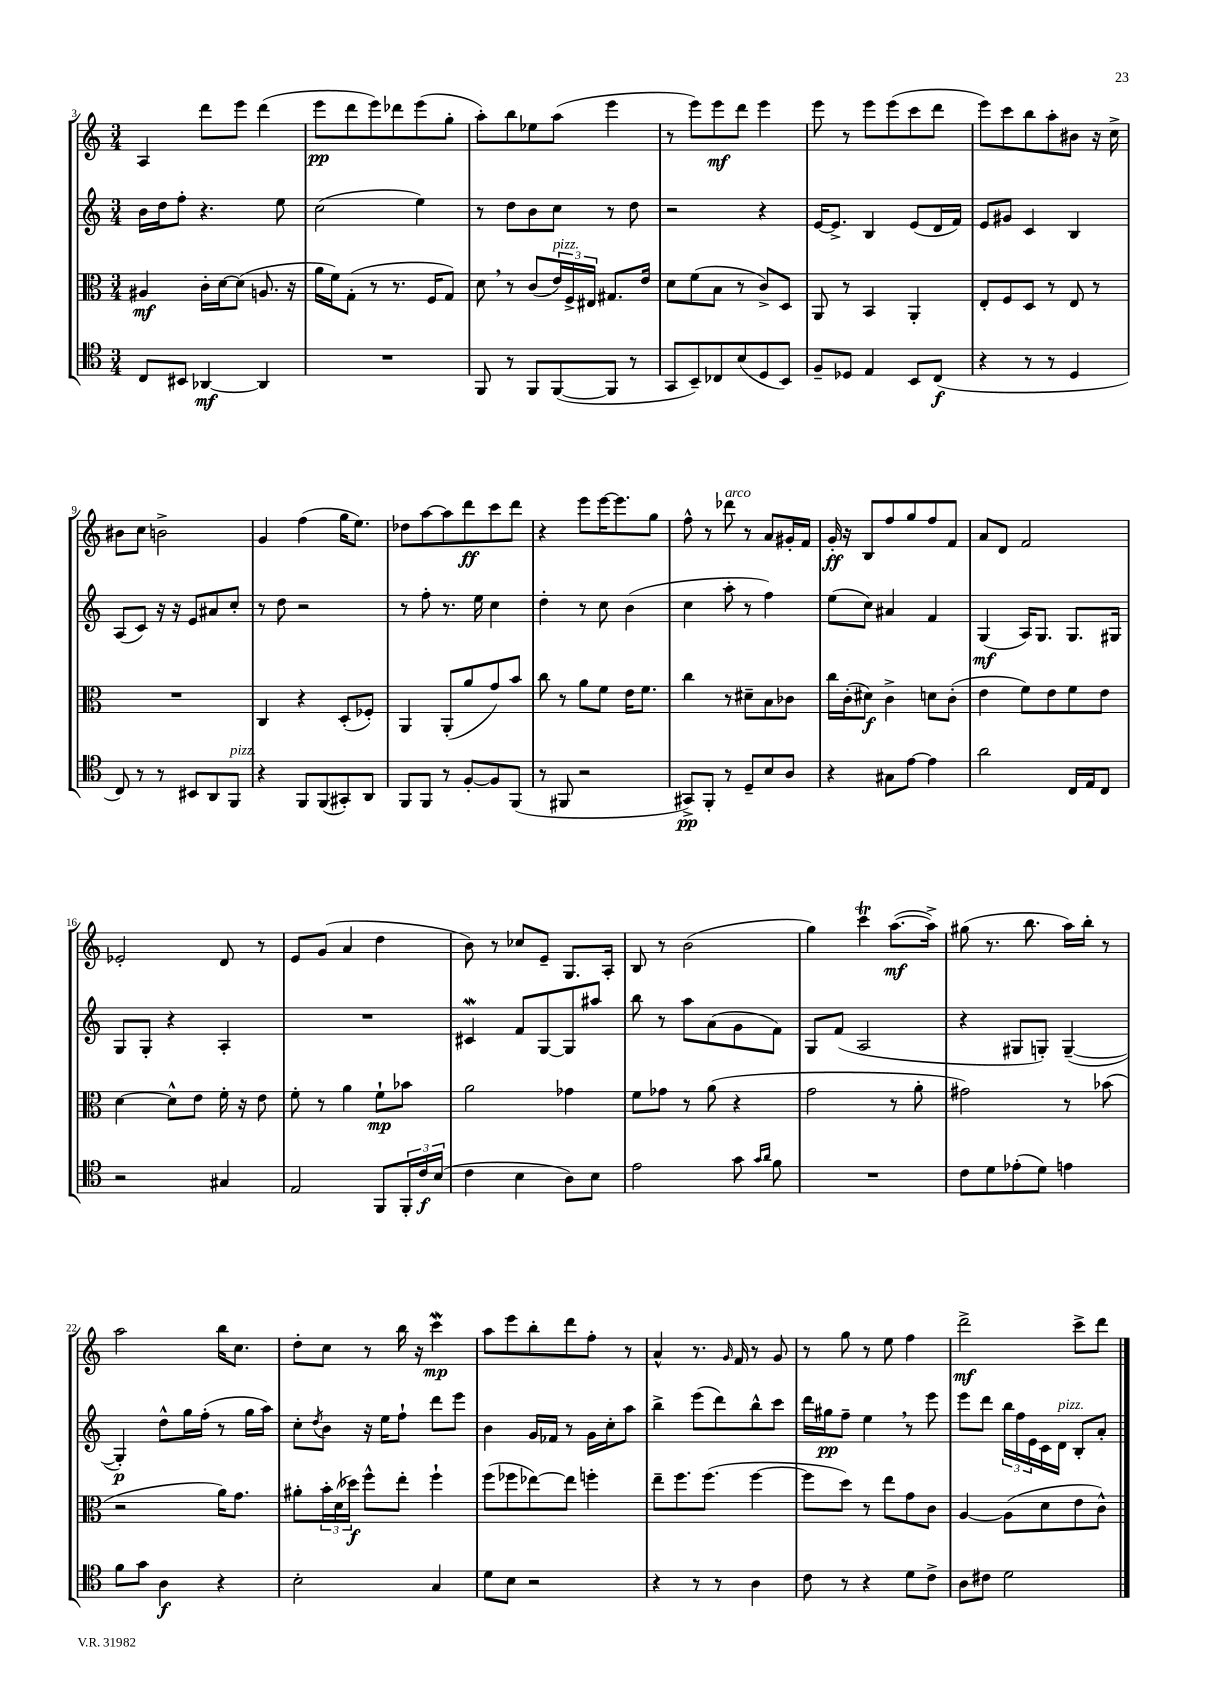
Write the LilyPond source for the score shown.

<<
\new StaffGroup <<
\new Staff = "s0" {
    \clef treble \key c \major \numericTimeSignature \time 3/4
    a4 d'''8 e'''8 d'''4( |
    e'''8\pp d'''8 e'''8) des'''8 e'''8( g''8-. |
    a''8-.) b''8 ees''8 a''8( e'''4 |
    r8 e'''8) e'''8\mf d'''8 e'''4 |
    e'''8 r8 e'''8 e'''8( c'''8 d'''8 |
    e'''8) c'''8 b''8 a''8-. bis'8 r16 c''16-> |
    bis'8 c''8 b'2-> |
    g'4 f''4( g''16 e''8.) |
    des''8 a''8~ a''8 d'''8\ff c'''8 d'''8 |
    r4 e'''8 e'''16~ e'''8. g''8 |
    f''8-^ r8 des'''8^\markup { \italic "arco" } r8 a'8 gis'16-. f'16 |
    g'16-.\ff r16 b8 f''8 g''8 f''8 f'8 |
    a'8 d'8 f'2 |
    ees'2-. d'8 r8 |
    e'8 g'8( a'4 d''4 |
    b'8) r8 ces''8 e'8-- g8. a16-. |
    b8 r8 b'2( |
    g''4) c'''4\trill a''8.~\mf( a''16->) |
    gis''8( r8. b''8. a''16) b''16-. r8 |
    a''2 b''16 c''8. |
    d''8-. c''8 r8 b''16 r16 c'''4\mordent\mp |
    a''8 e'''8 b''8-. d'''8 f''8-. r8 |
    a'4-^ r8. \grace { g'16 } f'16 r8 g'8 |
    r8 g''8 r8 e''8 f''4 |
    d'''2->\mf c'''8-> d'''8 \bar "|." |
}
\new Staff = "s1" {
    \clef treble \key c \major \numericTimeSignature \time 3/4
    b'16 d''16 f''8-. r4. e''8 |
    c''2( e''4) |
    r8 d''8 b'8 c''8 r8 d''8 |
    r2 r4 |
    e'16~ e'8.-> b4 e'8( d'16 f'16) |
    e'8 gis'8 c'4 b4 |
    a8( c'8) r16 r16 e'8 ais'8 c''8-. |
    r8 d''8 r2 |
    r8 f''8-. r8. e''16 c''4 |
    d''4-. r8 c''8 b'4( |
    c''4 a''8-. r8 f''4) |
    e''8( c''8) ais'4 f'4 |
    g4\mf( a16) g8. g8. gis16 |
    g8 g8-. r4 a4-. |
    R2. |
    cis'4\mordent f'8 g8~ g8 ais''8 |
    b''8 r8 a''8 a'8( g'8 f'8) |
    g8 f'8( a2 |
    r4 gis8 g8-.) g4~--( |
    g4-.\p) d''8-^ g''16 f''16-.( r8 g''16 a''16) |
    c''8-. \acciaccatura { d''8 } b'8 r16 e''16 f''8-! d'''8 e'''8 |
    b'4 g'16 fes'16 r8 g'16 c''16-. a''8 |
    b''4-> e'''8( d'''8) b''8-^ c'''8 |
    d'''16 gis''16\pp f''8-- e''4 \breathe r8 e'''8 |
    e'''8 d'''8 \tuplet 3/2 { b''16 f''16 e'16 } c'16 d'16^\markup { \italic "pizz." } b8-. a'8-. \bar "|." |
}
\new Staff = "s2" {
    \clef alto \key c \major \numericTimeSignature \time 3/4
    ais4\mf c'16-. d'16~ d'8( a8. r16 |
    a'16 f'16) g8-.( r8 r8. f16 g8) |
    d'8 \breathe r8 c'8( \tuplet 3/2 { e'16^\markup { \italic "pizz." }) f16-> eis16 } gis8. e'16 |
    d'8 f'8( b8 r8 c'8->) d8 |
    a,8 r8 b,4 a,4-. |
    e8-. f8 d8 r8 e8 r8 |
    R2. |
    c4 r4 d8-.( fes8-.) |
    a,4 a,8-.( a'8 g'8) b'8 |
    c''8 r8 a'8 f'8 e'16 f'8. |
    c''4 r8 dis'8-- b8 ces'8 |
    c''16 c'16-.( dis'8\f) c'4-> d'8 c'8-.( |
    e'4 f'8) e'8 f'8 e'8 |
    d'4~ d'8-^ e'8 f'16-. r16 e'8 |
    f'8-. r8 a'4 f'8-!\mp bes'8 |
    a'2 ges'4 |
    f'8 ges'8 r8 a'8( r4 |
    g'2 r8 a'8-. |
    gis'2) r8 bes'8( |
    r2 a'16) g'8. |
    ais'8-. \tuplet 3/2 { b'16-. d'16( des''16\f) } f''8-^ e''8-. f''4-! |
    f''8( fes''8 ees''8~) ees''8 f''4-. |
    e''8-- f''8. f''8.( f''4~ |
    f''8 d''8) r8 e''8 g'8 c'8 |
    a4~ a8( d'8 e'8 c'8-^) \bar "|." |
}
\new Staff = "s3" {
    \clef tenor \key c \major \numericTimeSignature \time 3/4
    c8 bis,8 aes,4~\mf aes,4 |
    R2. |
    f,8 r8 f,8 f,8~( f,8 r8 |
    g,8 b,8--) ces8 b8( d8 b,8) |
    f8-- des8 e4 b,8 c8\f( |
    r4 r8 r8 d4 |
    c8) r8 r8 bis,8 a,8 f,8^\markup { \italic "pizz." } |
    r4 f,8 f,8( gis,8-.) a,8 |
    f,8 f,8 r8 f8~-. f8 f,8( |
    r8 fis,8 r2 |
    gis,8->\pp) f,8-. r8 d8-- b8 a8 |
    r4 gis8 e'8~ e'4 |
    a'2 c16 e16 c8 |
    r2 gis4 |
    e2 f,8 \tuplet 3/2 { f,16-. c'16\f b16( } |
    c'4 b4 a8) b8 |
    e'2 g'8 \grace { g'16 a'16 } f'8 |
    R2. |
    c'8 d'8 ees'8-.( d'8) e'4 |
    f'8 g'8 a4\f r4 |
    b2-. g4 |
    d'8 b8 r2 |
    r4 r8 r8 a4 |
    c'8 r8 r4 d'8 c'8-> |
    a8 cis'8 d'2 \bar "|." |
}
>>
>>
\layout { \context { \Score currentBarNumber = #3 } }
